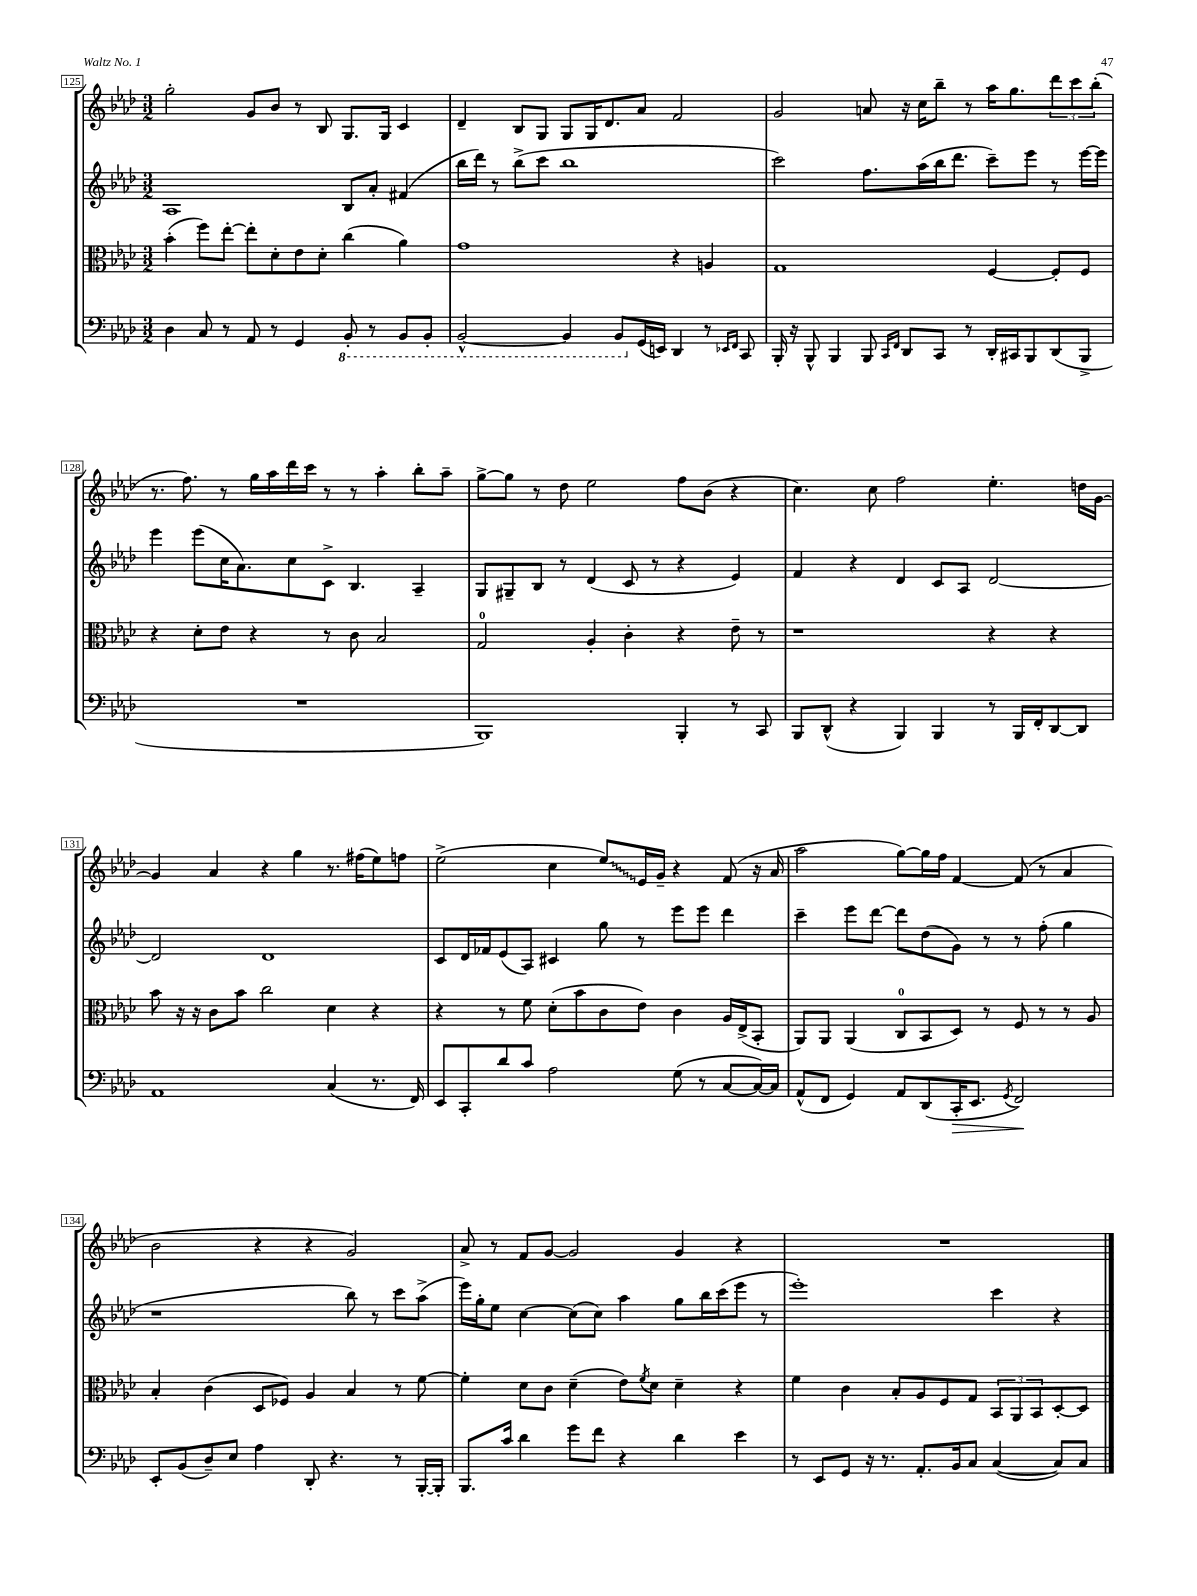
<<
\new StaffGroup <<
\new Staff = "s0" {
    \clef treble \key aes \major \numericTimeSignature \time 3/2
    g''2-. g'8 bes'8 r8 bes8 g8. g16 c'4 |
    des'4-- bes8 g8 g8 g16 des'8. aes'8 f'2 |
    g'2 a'8 r16 c''16 bes''8-- r8 aes''16 g''8. \tuplet 3/2 { des'''8 c'''8 bes''8-.( } |
    r8. f''8.) r8 g''16 aes''16 des'''16 c'''16 r8 r8 aes''4-. bes''8-. aes''8-- |
    g''8~-> g''8 r8 des''8 ees''2 f''8 bes'8( r4 |
    c''4.) c''8 f''2 ees''4.-. d''16 g'16~ |
    g'4 aes'4 r4 g''4 r8. fis''16( ees''8) f''8 |
    ees''2->( c''4 \once \override Glissando.style = #'zigzag ees''8\glissando) ees'16 g'16-- r4 f'8( r16 aes'16 |
    aes''2 g''8~) g''16 f''16 f'4~ f'8( r8 aes'4 |
    bes'2 r4 r4 g'2) |
    aes'8-> r8 f'8 g'8~ g'2 g'4 r4 |
    R1. \bar "|." |
}
\new Staff = "s1" {
    \clef treble \key aes \major \numericTimeSignature \time 3/2
    aes1 bes8 aes'8-. fis'4( |
    bes''16 des'''16) r8 bes''8->( c'''8 bes''1 |
    c'''2) f''8. aes''16( bes''16 des'''8. c'''8--) ees'''8 r8 ees'''16~ ees'''16 |
    ees'''4 ees'''8( c''16 aes'8.) c''8 c'8-> bes4. aes4-- |
    g8 gis8-- bes8 r8 des'4( c'8 r8 r4 ees'4) |
    f'4 r4 des'4 c'8 aes8 des'2~ |
    des'2 des'1 |
    c'8 des'16 fes'16 ees'8( aes8) cis'4 g''8 r8 ees'''8 ees'''8 des'''4 |
    c'''4-- ees'''8 des'''8~ des'''8 des''8( g'8) r8 r8 f''8-.( g''4 |
    r1 bes''8) r8 c'''8 aes''8->( |
    ees'''16) g''16-. ees''8 c''4~ c''8( c''8) aes''4 g''8 bes''16 c'''16( ees'''8 r8 |
    ees'''1-.) c'''4 r4 \bar "|." |
}
\new Staff = "s2" {
    \clef alto \key aes \major \numericTimeSignature \time 3/2
    bes'4-.( f''8) ees''8~-. ees''8-. des'8-. ees'8 des'8-. c''4( aes'4) |
    g'1 r4 a4 |
    g1 f4~ f8-. f8 |
    r4 des'8-. ees'8 r4 r8 c'8 bes2 |
    g2-0 aes4-. c'4-. r4 ees'8-- r8 |
    r1 r4 r4 |
    bes'8 r16 r16 c'8 bes'8 c''2 des'4 r4 |
    r4 r8 f'8 des'8-.( bes'8 c'8 ees'8) c'4 aes16 ees16->( bes,8-. |
    aes,8) aes,8 aes,4( c8-0 bes,8 des8) r8 f8 r8 r8 aes8 |
    bes4-. c'4( des8 fes8) aes4 bes4 r8 f'8~ |
    f'4-. des'8 c'8 des'4--( ees'8) \acciaccatura { f'8 } des'8 des'4-- r4 |
    f'4 c'4 bes8-. aes8 f8 g8 \tuplet 3/2 { bes,8 aes,8 bes,8 } des8~-. des8 \bar "|." |
}
\new Staff = "s3" {
    \clef bass \key aes \major \numericTimeSignature \time 3/2
    des4 c8 r8 aes,8 r8 g,4 \ottava #-1 bes,,8-. r8 bes,,8 bes,,8-. |
    bes,,2~-^ bes,,4 bes,,8 \ottava #0 g,16( e,16) des,4 r8 \grace { ees,16 f,16 } c,8 |
    bes,,16-. r16 bes,,8-^ bes,,4 bes,,8 \grace { c,16 f,16 } des,8 c,8 r8 des,16-. cis,16 bes,,8 des,8( bes,,8-> |
    R1. |
    bes,,1) bes,,4-. r8 c,8 |
    bes,,8 des,8-^( r4 bes,,4) bes,,4 r8 bes,,16 f,16-. des,8~ des,8 |
    aes,1 c4( r8. f,16) |
    ees,8 c,8-. des'8 c'8 aes2 g8( r8 c8~ c16~) c16 |
    aes,8-^( f,8 g,4) aes,8 des,8( c,16-.\> ees,8. \acciaccatura { g,8 } f,2\!) |
    ees,8-. bes,8( des8--) ees8 aes4 des,8-. r4. r8 bes,,16~-. bes,,16-. |
    bes,,8. c'16 des'4 g'8 f'8 r4 des'4 ees'4 |
    r8 ees,8 g,8 r16 r8. aes,8.-. bes,16 c8 c4~( c8) c8 \bar "|." |
}
>>
>>
\layout { \context { \Score currentBarNumber = #125 \override BarNumber.stencil = #(make-stencil-boxer 0.1 0.3 ly:text-interface::print) } }
